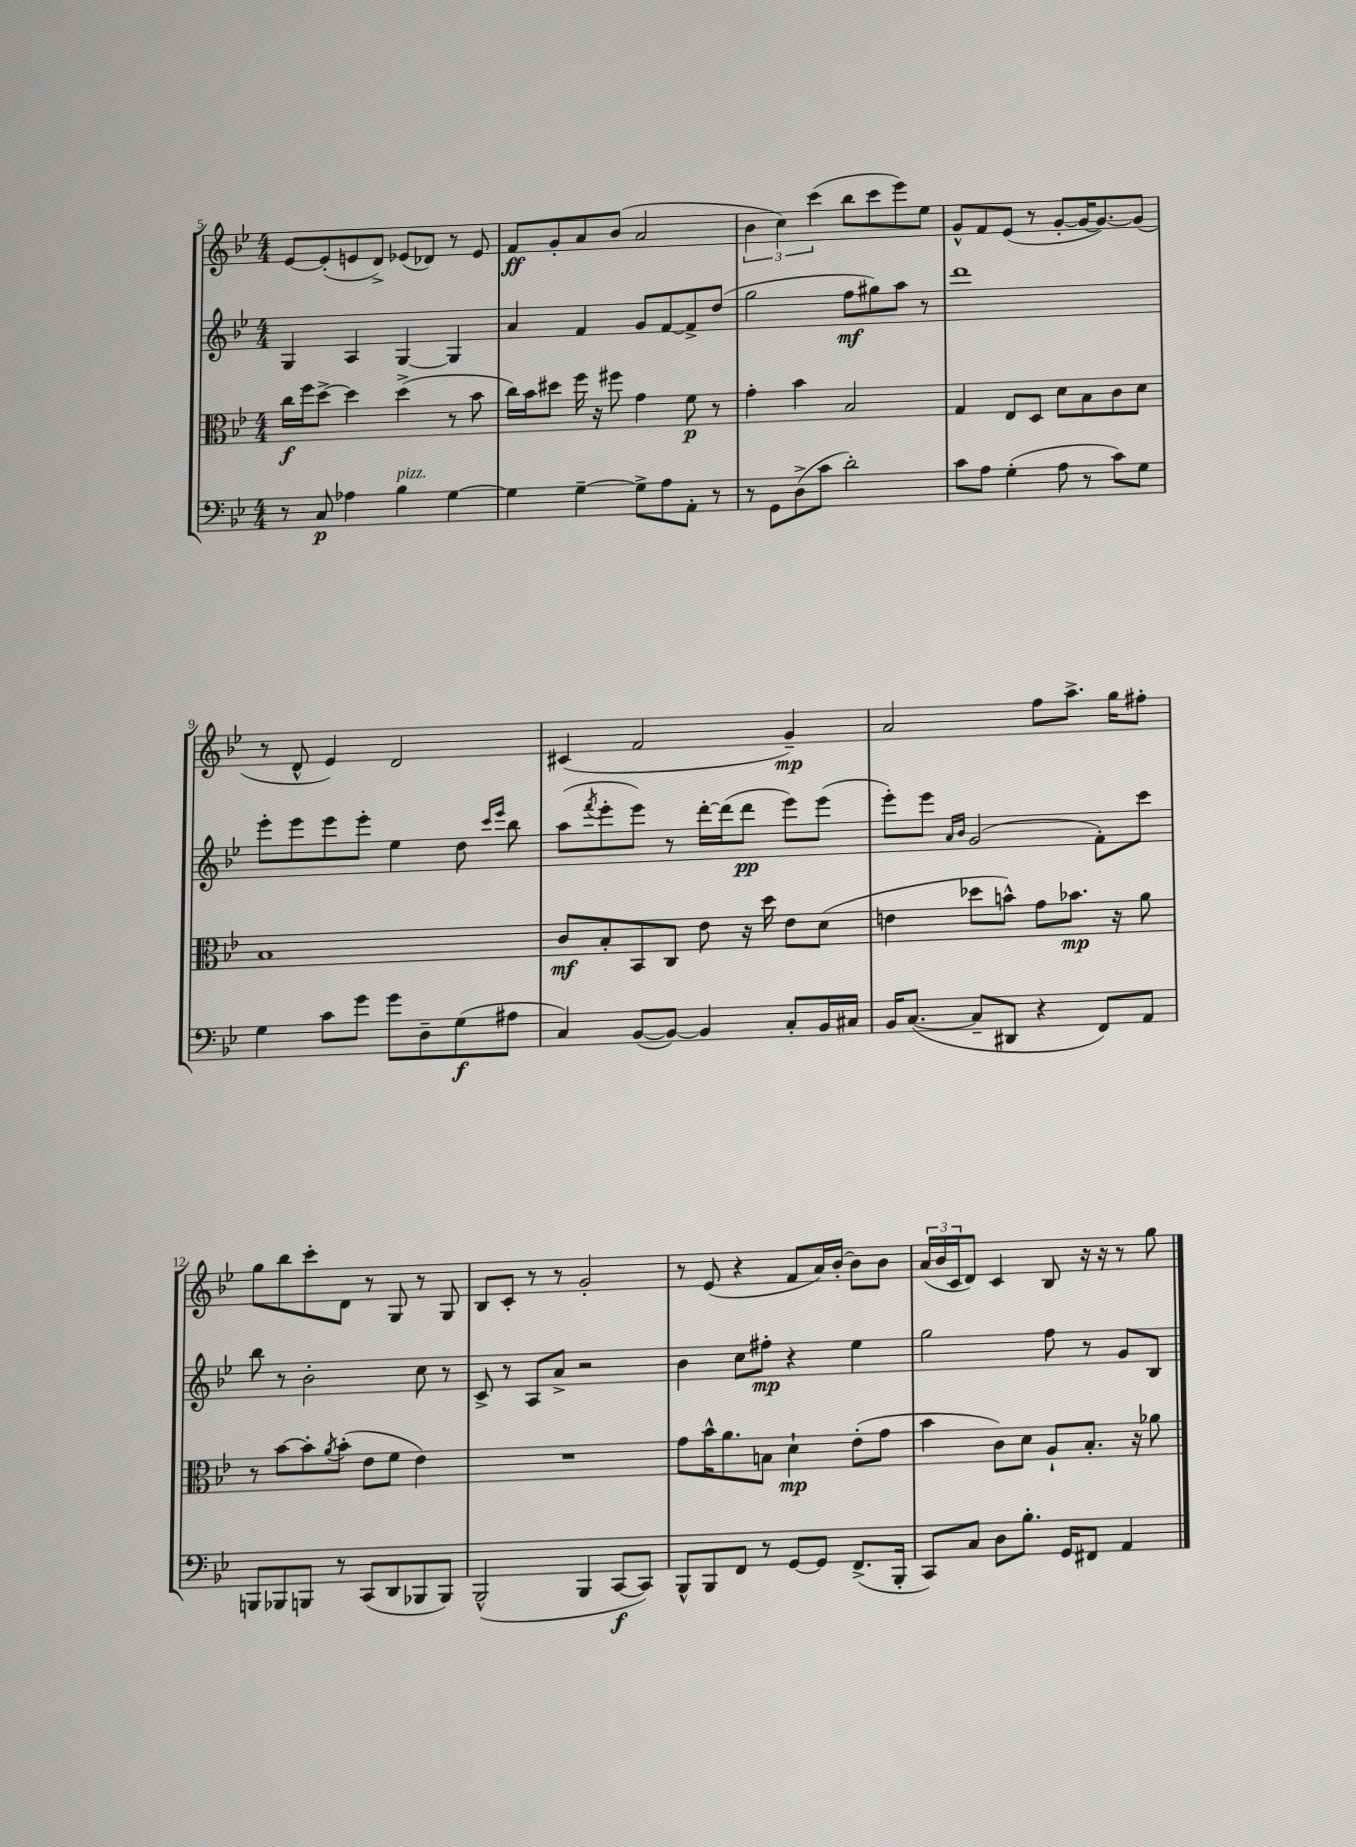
<<
\new StaffGroup <<
\new Staff = "s0" {
    \clef treble \key bes \major \numericTimeSignature \time 4/4
    ees'8~ ees'8-.( e'8 d'8->) ees'8( des'8) r8 ees'8 |
    f'8\ff g'8-. a'8 bes'8( a'2 |
    \tuplet 3/2 { bes'4 c''4) c'''4( } bes''8 c'''8 ees'''8) ees''8 |
    g'8-^ f'8 ees'8( r8 g'8~-. g'16~ g'8.~) g'8( |
    r8 d'8-^ ees'4) d'2 |
    cis'4( f'2 g'4--\mp) |
    a'2 f''8 a''8.-> g''16 fis''8-. |
    g''8 bes''8 c'''8-. d'8 r8 g8 r8 g8 |
    bes8 c'8-. r8 r8 g'2-. |
    r8 ees'8( r4 f'8 a'16) bes'16~-. bes'8 bes'8 |
    \tuplet 3/2 { a'16( bes'16 c'16 } d'8) c'4 bes8 r16 r16 r8 g''8 \bar "|." |
}
\new Staff = "s1" {
    \clef treble \key bes \major \numericTimeSignature \time 4/4
    g4 a4 g4~ g4 |
    a'4 f'4 g'8 f'8~ f'8-> d''8( |
    g''2 f''8\mf gis''8) a''8 r8 |
    d'''1 |
    ees'''8-. ees'''8 ees'''8 ees'''8-. ees''4 d''8 \grace { c'''16 ees'''16 } bes''8 |
    a''8( \acciaccatura { f'''8 } ees'''8-. ees'''8) r8 d'''16~-. d'''16( d'''8\pp ees'''8) ees'''8( |
    ees'''8-.) ees'''8 \grace { a'16 bes'16 } g'2( f'8-.) c'''8 |
    bes''8 r8 bes'2-. c''8 r8 |
    c'8-> r8 a8 a'8-> r2 |
    bes'4 c''8 fis''8-.\mp r4 ees''4 |
    g''2 f''8 r8 g'8 bes8 \bar "|." |
}
\new Staff = "s2" {
    \clef alto \key bes \major \numericTimeSignature \time 4/4
    c''16\f f''16 d''8~-> d''4 d''4->( r8 bes'8 |
    c''16) bes'16 dis''8 f''16 r16 fis''8 g'4 f'8\p r8 |
    g'4-. bes'4 bes2 |
    g4 ees8 d8 d'8 bes8 c'8 d'8 |
    bes1 |
    c'8\mf bes8-. bes,8 c8 ees'8 r16 d''16 ees'8 d'8( |
    e'4 des''8 b'8-^) g'8 bes'8.\mp r16 a'8 |
    r8 bes'8~ bes'8-. \acciaccatura { a'8 } bes'8-.( ees'8 f'8 ees'4) |
    R1 |
    g'8 bes'16-^ a'8. b8 d'4-!\mp ees'8-.( g'8 |
    bes'4 c'8) d'8 a8-! bes8.-. r16 aes'8 \bar "|." |
}
\new Staff = "s3" {
    \clef bass \key bes \major \numericTimeSignature \time 4/4
    r8 c8\p aes4 bes4^\markup { \italic "pizz." } g4~ |
    g4 g4~-- g8-> a8 a,8-. r8 |
    r8 g,8 d8->( c'8 d'2-.) |
    c'8 a8 g4-.( a8 r8 c'8) g8 |
    g4 c'8 g'8 g'8 d8-- g8\f( ais8 |
    c4) bes,8~( bes,8~) bes,4 c8-. bes,16 cis16 |
    bes,16 c8.~( c8-- dis,8 r4 f,8) a,8 |
    b,,8 bes,,8 b,,8 r8 c,8( d,8 bes,,8 bes,,8) |
    bes,,2-^( bes,,4 c,8~\f c,8) |
    bes,,8-^ bes,,8 f,8 r8 g,8~ g,8 f,8.->( bes,,16-. |
    c,8) c8 d8 bes8.-. g,16 fis,8 a,4 \bar "|." |
}
>>
>>
\layout { \context { \Score currentBarNumber = #5 } }
